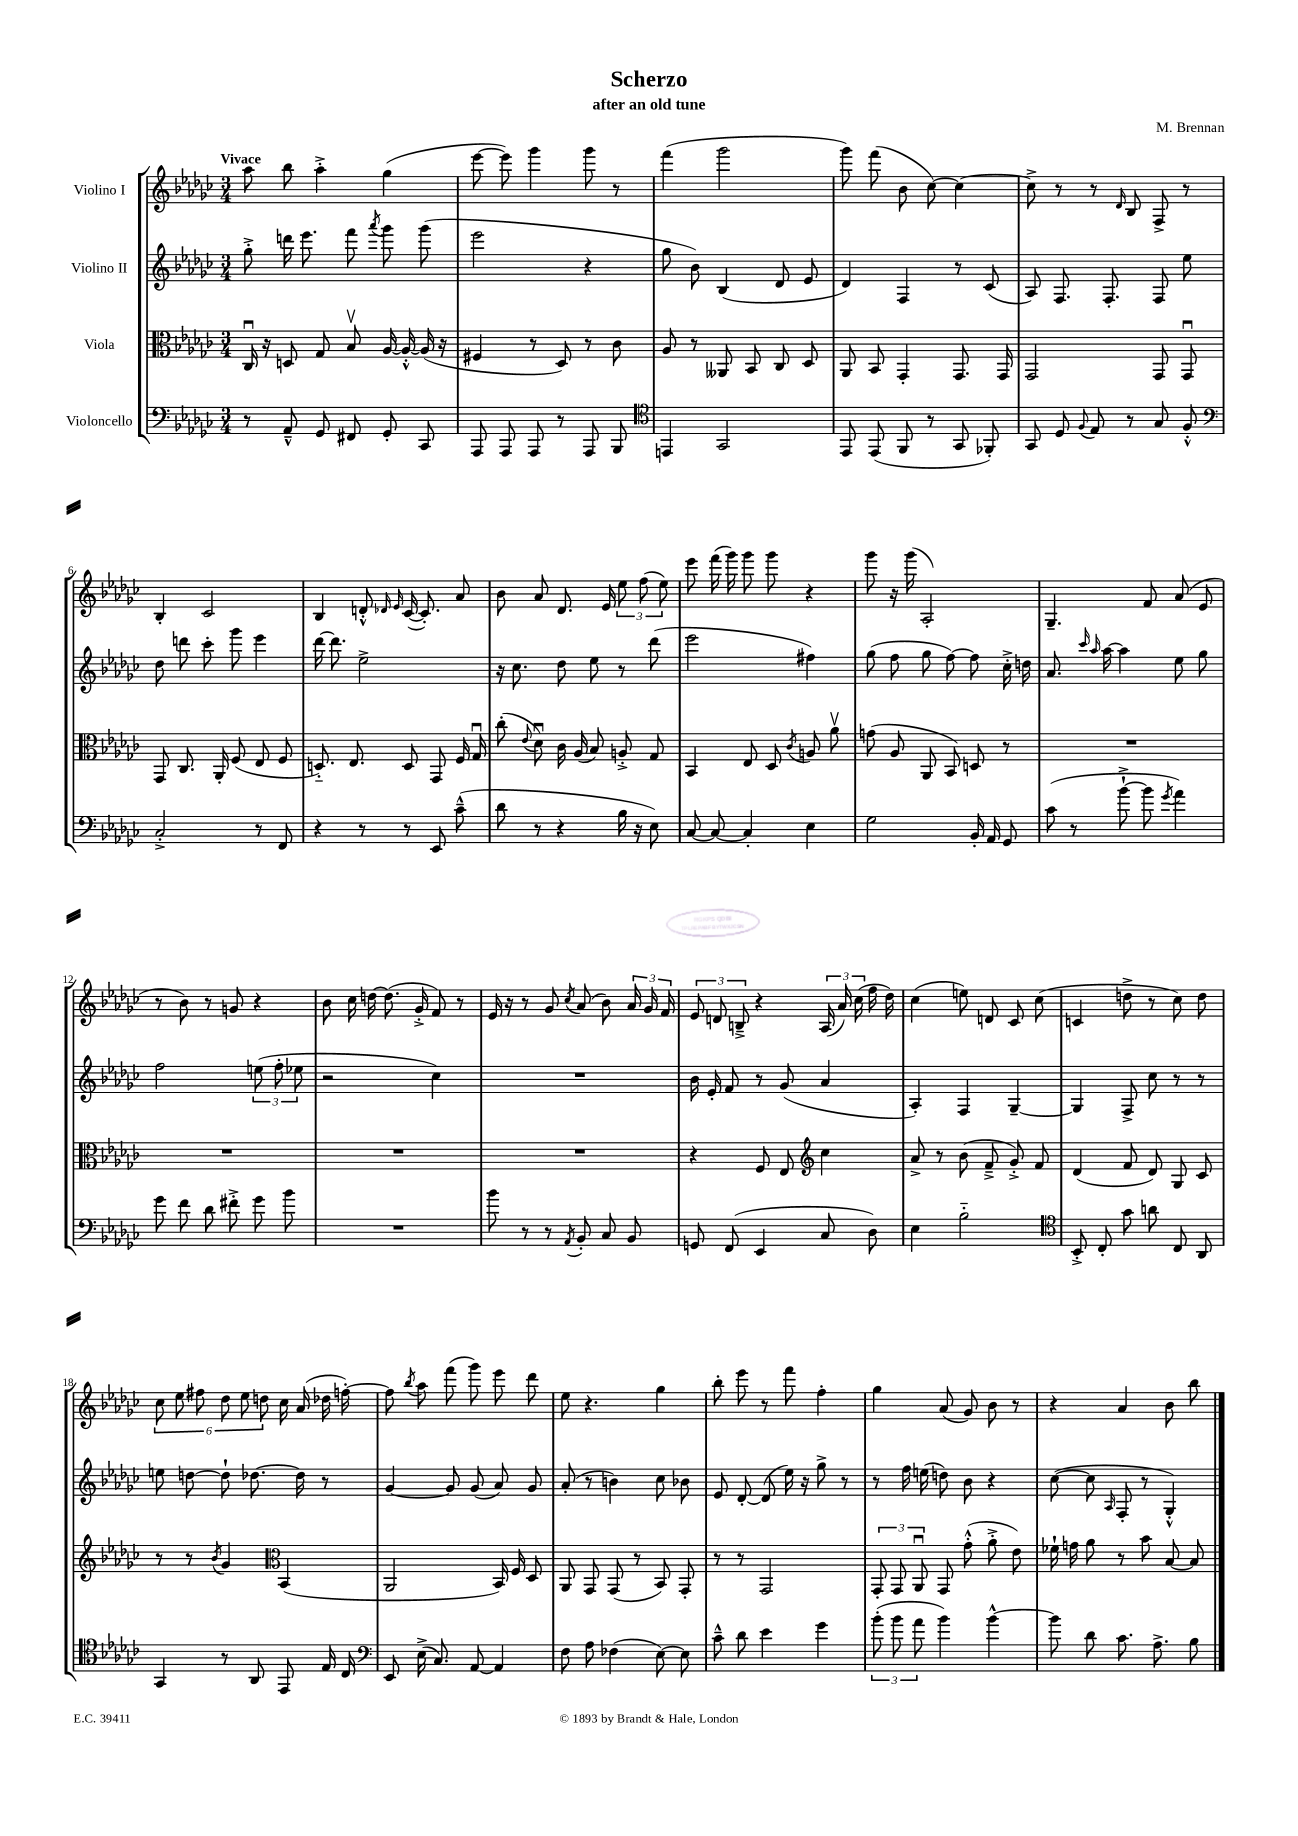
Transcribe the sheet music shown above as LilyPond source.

\header { title = "Scherzo" composer = "M. Brennan" subtitle = "after an old tune" }
<<
\new StaffGroup <<
\new Staff = "s0" \with { instrumentName = "Violino I" } {
    \clef treble \key ges \major \numericTimeSignature \time 3/4 \tempo "Vivace"
    \autoBeamOff aes''8 bes''8 aes''4-.-> ges''4( |
    ees'''8~ ees'''8) ges'''4 ges'''8 r8 |
    f'''4( ges'''2 |
    ges'''8) f'''8( bes'8 ces''8~) ces''4~ |
    ces''8-> r8 r8 \grace { des'16 } bes8 f8-> r8 |
    bes4-. ces'2 |
    bes4 d'8-.-^ \grace { des'16 ees'16 } ces'16~( ces'8.-.) aes'8 |
    bes'8 aes'8 des'8. ees'16 \tuplet 3/2 { ees''8 f''8( ees''8) } |
    ees'''8 f'''16( ges'''16) ges'''8 ges'''8 r4 |
    ges'''8 r16 ges'''16( aes2-.) |
    ges4.-- f'8 aes'8( ees'8 |
    r8 bes'8) r8 g'8 r4 |
    bes'8 ces''16 d''16~ d''8.( ges'16-.-> f'8) r8 |
    ees'16 r16 r8 ges'8 \acciaccatura { ces''8 } aes'8( bes'8) \tuplet 3/2 { aes'16 ges'16 f'16 } |
    \tuplet 3/2 { ees'8 d'8 b8---> } r4 \tuplet 3/2 { aes16( aes'16) ces''16( } f''16 des''16) |
    ces''4( e''8) d'8 ces'8 ces''8( |
    c'4 d''8-> r8 ces''8) d''8 |
    \tuplet 6/4 { ces''8 ees''8 fis''8 des''8 ees''8 d''8 } ces''16 aes'16( des''16 f''16~-.) |
    f''8 \acciaccatura { bes''8 } aes''8 f'''8( ges'''8) ees'''8 des'''8 |
    ees''8 r4. ges''4 |
    bes''8-. ees'''8 r8 f'''8 f''4-. |
    ges''4 aes'8( ges'8) bes'8 r8 |
    r4 aes'4 bes'8 bes''8 \bar "|." |
}
\new Staff = "s1" \with { instrumentName = "Violino II" } {
    \clef treble \key ges \major \numericTimeSignature \time 3/4
    \autoBeamOff ges''8-.-> d'''16 ees'''8. f'''8 \acciaccatura { aes'''8 } ges'''8 ges'''8( |
    ees'''2 r4 |
    ges''8 bes'8) bes4( des'8 ees'8 |
    des'4) f4 r8 ces'8( |
    aes8) f8. f8.-. f8 ees''8 |
    des''8 d'''8 ces'''8-. ges'''8 ees'''4 |
    des'''16~ des'''8. ees''2-> |
    r16 ces''8. des''8 ees''8 r8 des'''8( |
    ees'''2 fis''4) |
    ges''8( f''8 ges''8 f''8~) f''8 ces''16-.-> d''16 |
    aes'8. \grace { ces'''16 aes''16 } aes''16~ aes''4 ees''8 ges''8 |
    f''2 \tuplet 3/2 { e''8( f''8-. ees''8 } |
    r2 ces''4) |
    R2. |
    bes'16 ees'16-. f'8 r8 ges'8( aes'4 |
    aes4-.) f4 ges4~-- |
    ges4 f8-> ces''8 r8 r8 |
    e''8 d''8~ d''8-! des''8.~ des''16 r8 |
    ges'4~ ges'8 ges'8( aes'8) ges'8 |
    aes'8-.( r8 b'4) ces''8 bes'8 |
    ees'8 des'8~-. des'8( ees''16) r16 ges''8-> r8 |
    r8 f''16 e''16( d''8) bes'8 r4 |
    ces''8~( ces''8 \grace { aes16 } f8-. r8 ges4-.-^) \bar "|." |
}
\new Staff = "s2" \with { instrumentName = "Viola" } {
    \clef alto \key ges \major \numericTimeSignature \time 3/4
    \autoBeamOff ces16\downbow r16 d8 ges8 bes8\upbow aes16~ aes16~-.-^ aes16( r16 |
    fis4 r8 des8) r8 ces'8 |
    aes8 r8 aeses,8 bes,8 ces8 des8 |
    aes,8 bes,8 ges,4-. ges,8. ges,16 |
    ges,2 ges,8 ges,8\downbow |
    ges,8 ces8. aes,16-. f8( ees8 f8 |
    d8.-_) ees8. d8 ges,8 f16 ges16\downbow |
    ces''8-.( \appoggiatura { ees'8 } des'8\downbow) ces'16 aes16( bes8) a8-.-> ges8 |
    bes,4 ees8 des8 \acciaccatura { ces'8 } a8 aes'8\upbow |
    g'8( aes8 aes,8 bes,8) d8 r8 |
    R2. |
    R2. |
    R2. |
    R2. |
    r4 f8 ees8 \clef treble ces''4 |
    aes'8-> r8 bes'8( f'8---> ges'8-.->) f'8 |
    des'4( f'8 des'8) ges8 ces'8 |
    r8 r8 \acciaccatura { bes'8 } ges'4 \clef alto bes,4( |
    aes,2 bes,16) f16 des8 |
    aes,8 ges,8 ges,8( r8 bes,8) ges,8-. |
    r8 r8 ges,2 |
    \tuplet 3/2 { ges,8-. ges,8 aes,8\downbow } ges,8 ges'8-.-^( aes'8-.-> ees'8) |
    fes'16-! g'16 aes'8 r8 bes'8 bes8~ bes8 \bar "|." |
}
\new Staff = "s3" \with { instrumentName = "Violoncello" } {
    \clef bass \key ges \major \numericTimeSignature \time 3/4
    \autoBeamOff r8 aes,8---^ ges,8 fis,8 ges,8-. ces,8 |
    aes,,8 aes,,8 aes,,8 r8 aes,,8 bes,,8 |
    \clef tenor e,4 ges,2 |
    ees,8 ees,8( f,8 r8 ges,8 fes,8-.) |
    ges,8 des8 \appoggiatura { f8 } ees8 r8 ges8 f8-.-^ |
    \clef bass ces2-.-> r8 f,8 |
    r4 r8 r8 ees,8 ces'8---^( |
    des'8 r8 r4 bes16 r16 ees8) |
    ces8~ ces8~ ces4-. ees4 |
    ges2 bes,16-. aes,16 ges,8 |
    ces'8( r8 bes'8~-!-> bes'8 \acciaccatura { ges'8 } aes'4) |
    ges'8 f'8 des'8 fis'8-.-> ges'8 bes'8 |
    R2. |
    bes'8 r8 r8 \acciaccatura { aes,8 } bes,8-. ces8 bes,8 |
    g,8 f,8( ees,4 ces8 des8) |
    ees4 bes2-_ |
    \clef tenor bes,8-.-> ces8-. ges'8 a'8 ces8 aes,8 |
    ges,4 r8 aes,8 ees,8 ees16 ces16 |
    \clef bass ees,8 ees16->( ces8.) aes,8~ aes,4 |
    f8 aes8 fes4( ees8~) ees8 |
    ces'8---^ des'8 ees'4 ges'4 |
    \tuplet 3/2 { bes'8-.( bes'8 aes'8 } bes'4) bes'4~-^ |
    bes'8 des'8 ces'8. aes8.-> bes8 \bar "|." |
}
>>
>>
